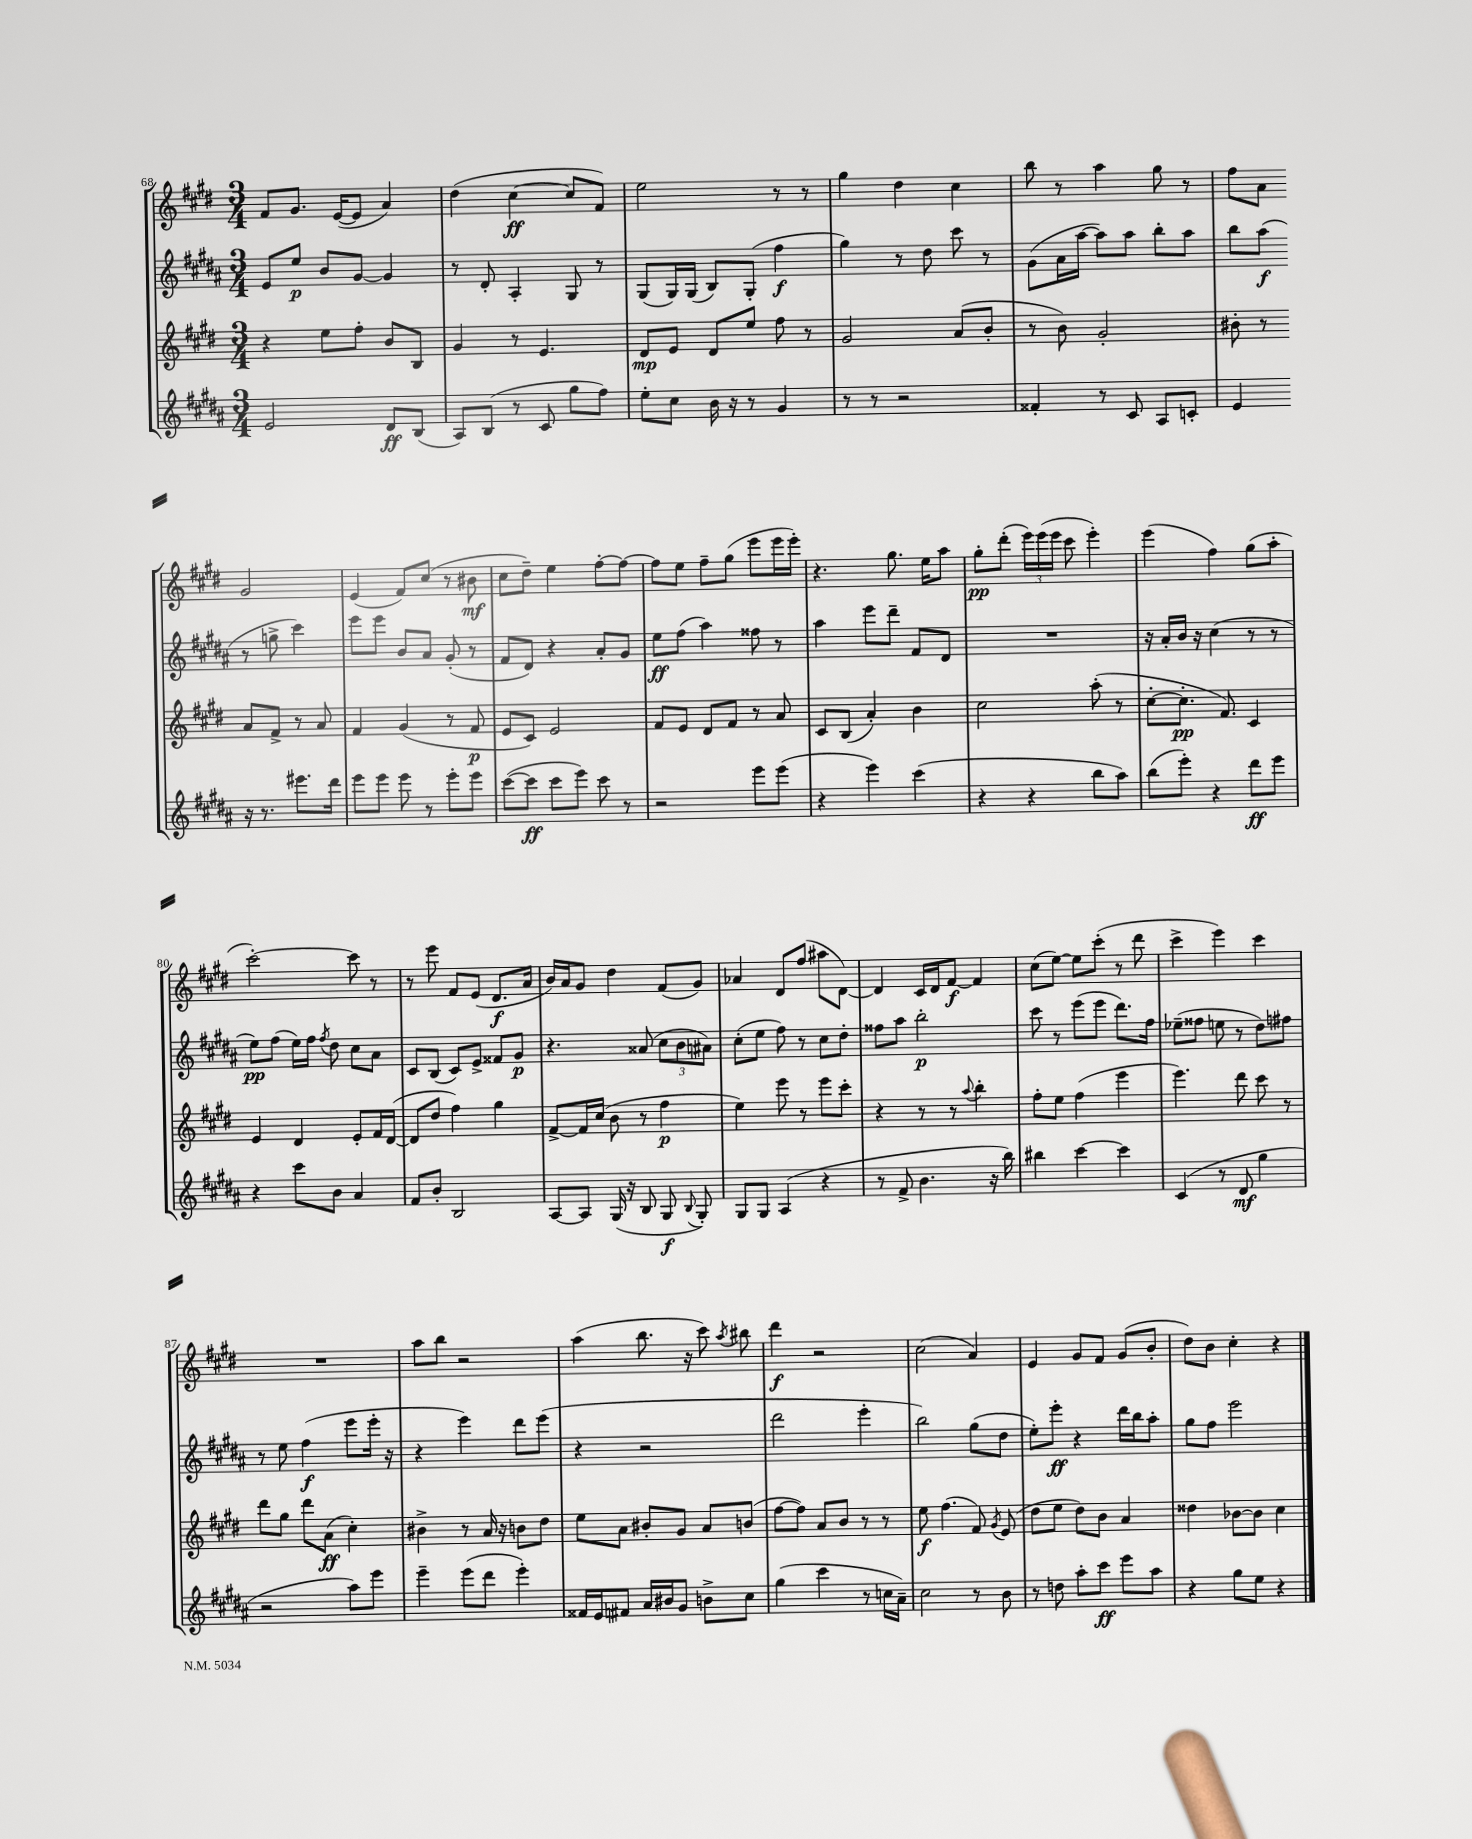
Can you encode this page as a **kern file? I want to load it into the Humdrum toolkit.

**kern	**kern	**kern	**kern
*staff4	*staff3	*staff2	*staff1
*clefG2	*clefG2	*clefG2	*clefG2
*k[f#c#g#d#a#]	*k[f#c#g#d#]	*k[f#c#g#d#a#]	*k[f#c#g#d#]
*M3/4	*M3/4	*M3/4	*M3/4
2e/	4r	8e/L	8f#/L
.	.	8ee/J	8.g#/J
.	8ee\L	8b/L	.
.	.	.	([16e/LK
.	8ff#'\J	[8g#/J	8e/]J
8d#/L	8b/L	4g#/]	4a/)
(8B/J	8B/J	.	.
=	=	=	=
8A#/L)	4g#/	8r	(4dd#\
(8B/J	.	8d#'/	.
8r	8r	4A#'/	[4cc#\
8c#/	4.e/	.	.
8gg#\L	.	8G#/	8cc#/]L
8ff#\J)	.	8r	8f#/J)
=	=	=	=
8ee'\L	8d#/L	(8G#/L	2ee\
8cc#\J	8e/J	16G#/L)	.
.	.	(16G#/JJ	.
16b\	8d#/L	8B/L)	.
16r	.	.	.
8r	8ee/J	(8G#'/J	.
4g#/	8ff#\	4ff#\	8r
.	8r	.	8r
=	=	=	=
8r	2g#/	4gg#\)	4gg#\
8r	.	.	.
2r	.	8r	4dd#\
.	.	8dd#\	.
.	(8a/L	8ccc#\	4cc#\
.	8b'/J	8r	.
=	=	=	=
4f##'/	8r	(8g#\L	8bb\
.	8b\)	16a#\L	8r
.	.	[16aa#\JJ	.
8r	2g#'/	8aa#\]L)	4aa\
8c#/	.	8aa#\J	.
8A#/L	.	8bb'\L	8gg#\
8c'/J	.	8aa#\J	8r
=	=	=	=
4e/	8b#'\	8bb\L	8ff#\L
.	8r	(8aa#\J	8a\J
16r	8a/L	8r	2g#/
8.r	.	.	.
.	8f#^/J	8gg^\	.
8.eee#\L	8r	4ccc#\)	.
.	8a/	.	.
16ddd#\Jk	.	.	.
=	=	=	=
8eee\L	4f#/	8eee\L	(4e/
8eee\J	.	8eee\J	.
8eee\	(4g#/	8b/L	8f#/L)
8r	.	8a#/J	(8cc#/J
8eee'\L	8r	(8g#'/	8r
8eee\J	8f#/	8r	8b#\
=	=	=	=
([8ccc#\L	8e/L	8f#/L	8cc#\L
8ccc#\]J	8c#/J)	8d#/J)	8dd#~\J)
8ccc#\L	2e/	4r	4ee\
8eee\J)	.	.	.
8ccc#\	.	8a#'/L	[8ff#'\L
8r	.	8g#/J	8ff#\_J
=	=	=	=
2r	8f#/L	8ee\L	8ff#\]L
.	8e/J	(8ff#\J	8ee\J
.	8d#/L	4aa#\)	8ff#~\L
.	8f#/J	.	(8gg#\J
8eee\L	8r	8ff##\	8eee\L
(8eee\J	8a/	8r	16eee\L
.	.	.	16eee'\JJ)
=	=	=	=
4r	8c#/L	4aa#\	4.r
.	(8B/J	.	.
4eee\)	4a'/)	8eee\L	.
.	.	8ddd#~\J	8.gg#\
(4ccc#\	4b\	8f#/L	.
.	.	.	16ee\LK
.	.	8d#/J	8aa\J
=	=	=	=
4r	2cc#\	2.r	8gg#'\L
.	.	.	(8ddd#'\J
4r	.	.	24eee\LL)
.	.	.	(24eee\
.	.	.	24eee\JJ
.	.	.	8ccc#\
8bb\L	(8aa'\	.	4eee'\)
8aa#\J)	8r	.	.
=	=	=	=
(8bb\L	[8cc#'\L	16r	(4eee\
.	.	16a#'/LL	.
8eee'\J)	8.cc#'\]J	16b/JJ	.
.	.	16r	.
4r	.	(4cc#\	4ff#\)
.	8.f#/)	.	.
8ddd#\L	4c#/	8r	(8gg#\L
8eee\J	.	8r	8aa'\J
=	=	=	=
4r	4e/	8ee\L)	[2ccc#'\)
.	.	(8ff#\J	.
8ccc#\L	4d#/	16ee\LL)	.
.	.	16ff#\JJ	.
.	.	8qff#/	.
8b\J	.	8dd#\	.
4a#/	8e'/L	8cc#\L	8ccc#\]
.	16f#/L	8a#\J	8r
.	([16d#/JJ	.	.
=	=	=	=
8f#/L	8d#/]L	8c#/L	8r
8b'/J	8dd#/J	(8B/J	8eee\
2B/	4ff#\)	8c#/L)	8f#/L
.	.	8e^/J	(8e/J
.	4gg#\	8f##/L	8.d#/L
.	.	8g#/J	.
.	.	.	16a/Jk
=	=	=	=
[8A#/L	[8f#^/L	4.r	16b/LL)
.	.	.	16a/J
8A#/]J	16f#/]L	.	8g#/J
.	(16cc#/JJ	.	.
(16G#/	8b\	.	4dd#\
16r	.	.	.
8B/	8r	(8a##/	.
8G#/	4ff#\	12cc#\L	(8f#/L
.	.	12b\	.
8qqB/	.	.	.
8G#'/)	.	.	8g#/J)
.	.	12a#\J)	.
=	=	=	=
8G#/L	4ee\)	(8cc#'\L	4a-/
8G#/J	.	8ee\J	.
(4A#/	8eee\	8ff#\)	8d#/L
.	8r	8r	(8ff#/J
4r	8eee\L	8cc#\L	8aa#\L
.	8ccc#'\J	8dd#'\J	[8d#\J)
=	=	=	=
8r	4r	8ff##\L	4d#/]
8f#^/	.	8aa#\J	.
4.b\	8r	2bb'\	16c#/LL
.	.	.	16d#/J
.	8r	.	[8f#/J
.	8qqaa/	.	.
.	4bb'\	.	4f#/]
16r	.	.	.
16bb\)	.	.	.
=	=	=	=
4bb#\	8ff#'\L	8ccc#\	(8cc#\L
.	8ee\J	8r	[8ee\J)
[4ccc#\	(4ff#\	(8eee\L	8ee\]L
.	.	8eee\J	(8ccc#'\J
4ccc#\]	4eee\	8.ddd#\L)	8r
.	.	.	8ddd#\
.	.	16ff#\Jk	.
=	=	=	=
(4c#/	4.eee\)	(8ee-~\L	4ccc#^\
.	.	8ff##\J	.
8r	.	8ee\	4eee\)
8d#/	8ddd#\	8r	.
4gg#\	8ccc#\	8dd#\L)	4ccc#\
.	8r	8ff#\J	.
=	=	=	=
2r	8ddd#\L	8r	2.r
.	8gg#\J	8ee\	.
.	8ddd#\L	(4ff#\	.
.	(8a\J	.	.
8aa#\L)	4cc#'\)	8eee\L	.
8eee\J	.	16eee'\Jk	.
.	.	16r	.
=	=	=	=
4eee~\	4b#^\	4r	8aa\L
.	.	.	8bb\J
(8eee\L	8r	4eee\)	2r
8ddd#\J	16a/	.	.
.	16r	.	.
4eee'\)	8b\L	8ddd#\L	.
.	8dd#\J	(8eee\J	.
=	=	=	=
16f##/LL	8ee\L	4r	(4aa\
16e/J	.	.	.
8f#/J	8a\J	.	.
16a#/LL	8b#'/L	2r	8.bb\
16b#/J	.	.	.
8g#/J	8g#/J	.	.
.	.	.	16r
8b^\L	8a/L	.	8ccc#\)
.	.	.	8qaa/
8cc#\J	(8b/J	.	8bb#\
=	=	=	=
(4gg#\	[8ff#\L	2ddd#\	4ddd#\
.	8ff#\]J)	.	.
4ccc#\	8a/L	.	2r
.	8b/J	.	.
8r	8r	4eee'\	.
16cc\LL	8r	.	.
16a#~\JJ)	.	.	.
=	=	=	=
2cc#\	8ee\	2bb\)	(2cc#\
.	(4.ff#\	.	.
8r	8f#/)	(8gg#\L	4a/)
.	8qg#/	.	.
8b\	(8e/	8dd#\J	.
=	=	=	=
8r	8dd#\L	8ee'\L)	4e/
8dd\	8ee\J	8eee'\J	.
8aa#'\L	8dd#\L)	4r	8g#/L
8ccc#\J	8b\J	.	8f#/J
8eee\L	4a/	16ddd#\LL	(8g#/L
.	.	16bb\J	.
8aa#\J	.	8aa#'\J	8b'/J
=	=	=	=
4r	4dd##\	8gg#\L	8dd#\L)
.	.	8ff#\J	8b\J
8gg#\L	[8b-\L	2eee\	4cc#'\
8ee\J	8b-\]J	.	.
4r	4cc#\	.	4r
==	==	==	==
*-	*-	*-	*-
